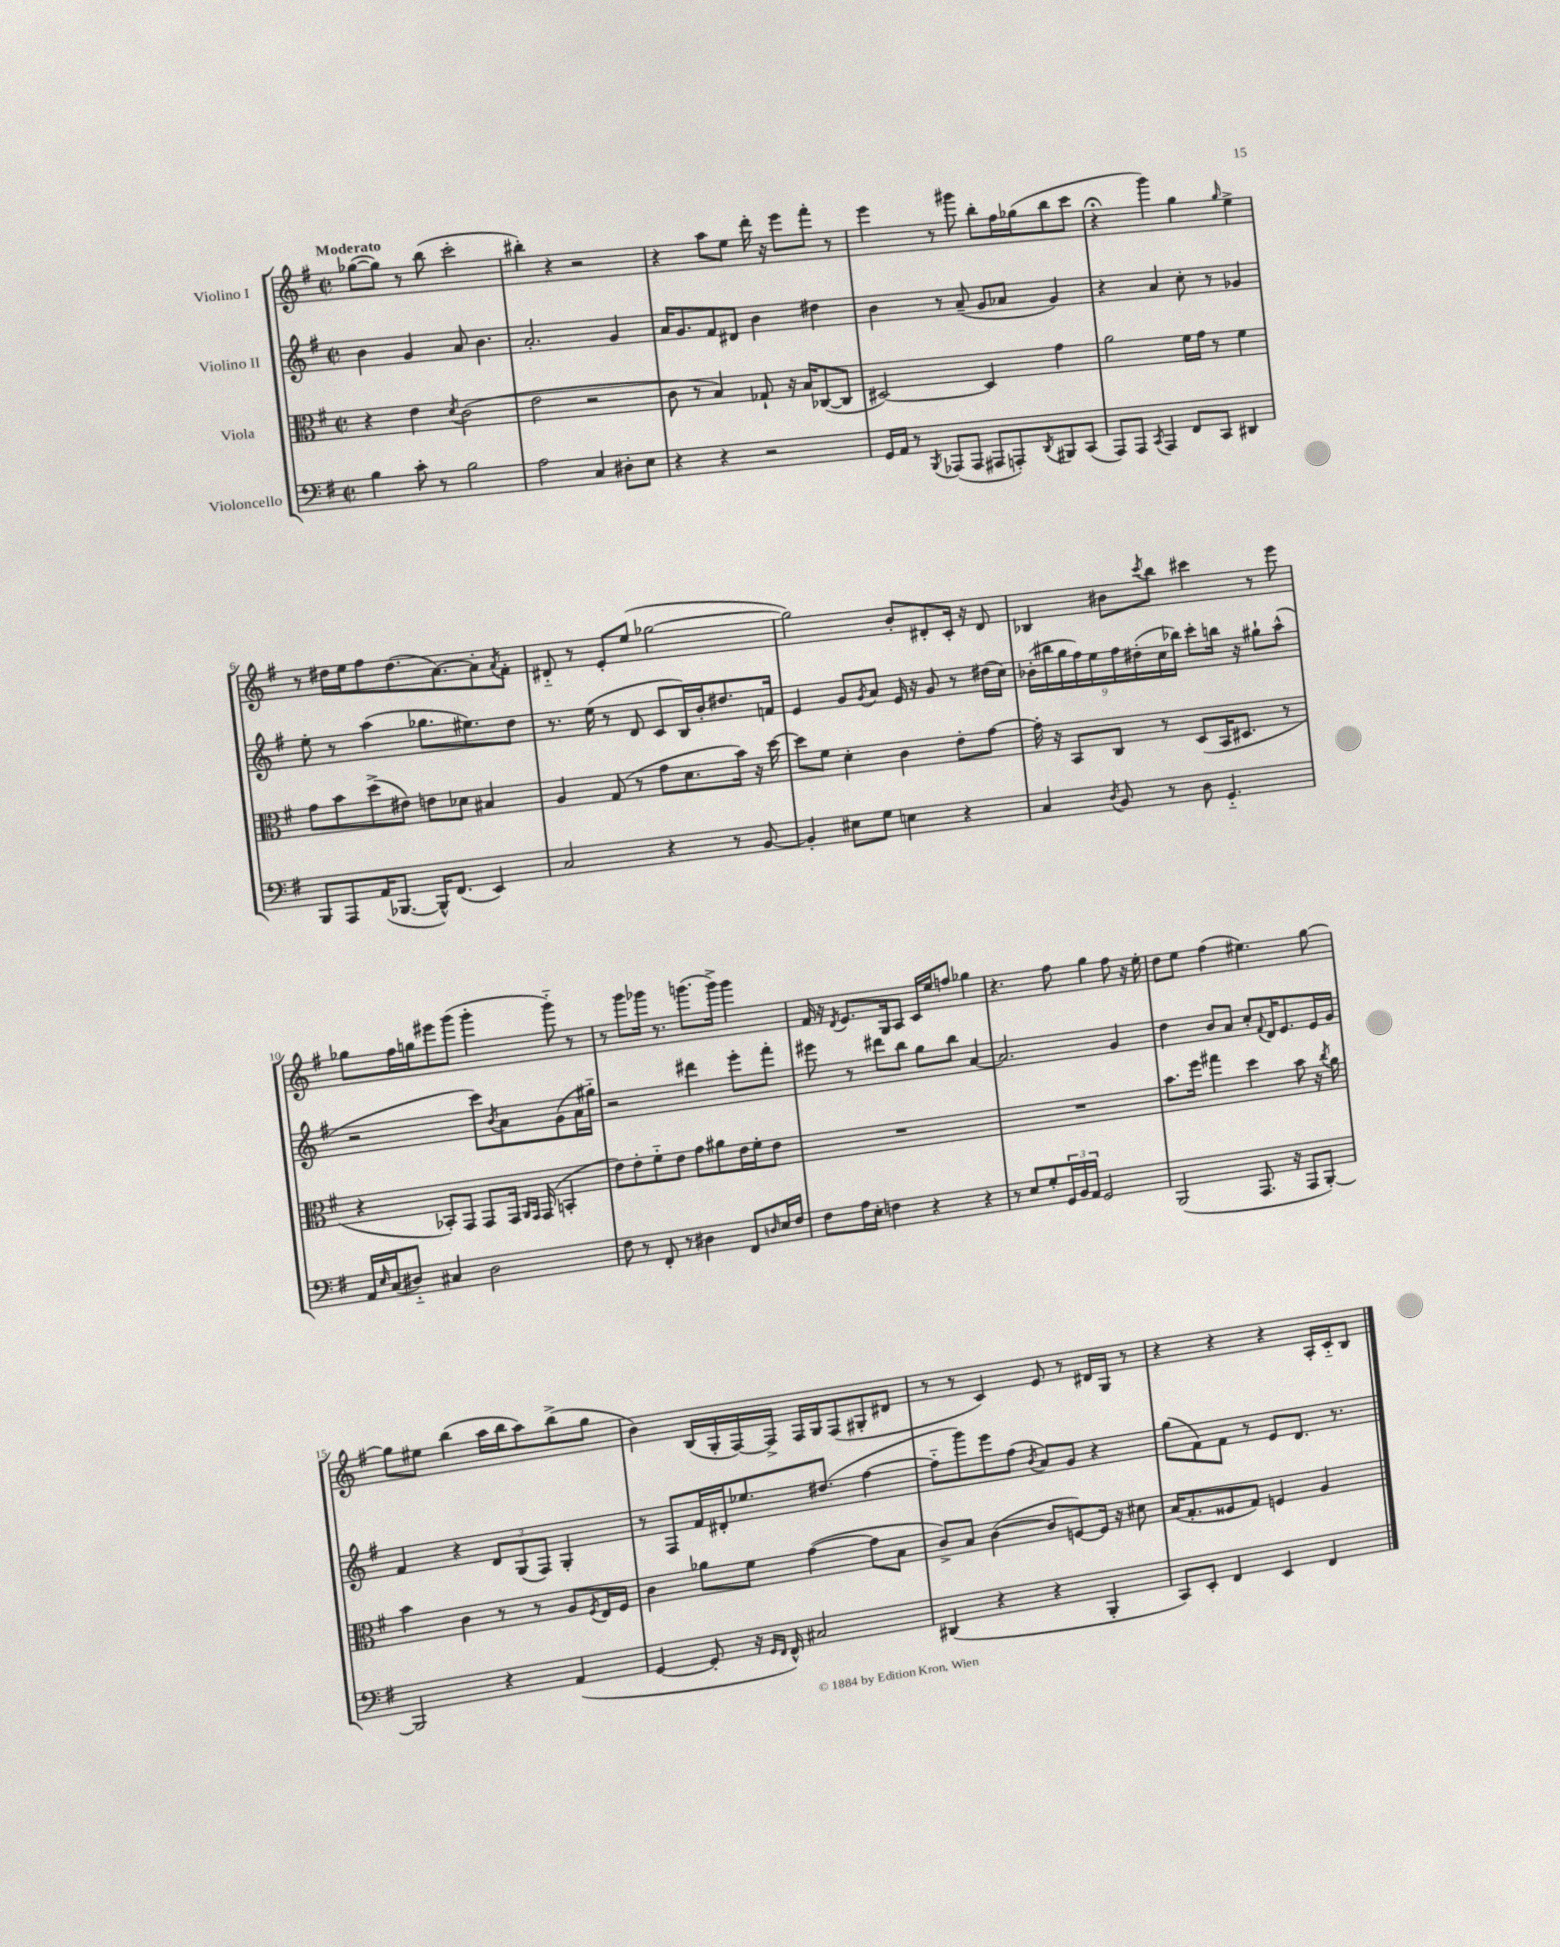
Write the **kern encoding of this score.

**kern	**kern	**kern	**kern
*staff4	*staff3	*staff2	*staff1
*clefF4	*clefC3	*clefG2	*clefG2
*k[f#]	*k[f#]	*k[f#]	*k[f#]
*M2/2	*M2/2	*M2/2	*M2/2
*met(c|)	*met(c|)	*met(c|)	*met(c|)
4B	4r	4b	([8gg-
.	.	.	8gg-])
8c'	4e	4g	8r
8r	.	.	(8bb
.	8qd	.	.
2B	(2c	8a	2ccc'
.	.	4.b	.
=	=	=	=
2A	2e	2.a'	4bb#')
.	.	.	4r
4C	2r	.	2r
8D#'	.	4g	.
8E	.	.	.
=	=	=	=
4r	8c	16a	4r
.	.	8.g	.
.	8r	.	.
4r	4B)	8f#	8aa
.	.	8d#	8ee
2r	8G-`	4b	16ddd'
.	.	.	16r
.	16r	.	8eee
.	16B	.	.
.	([8C-	4dd#	8fff#'
.	8C-]	.	8r
=	=	=	=
16GG	[2D#)	4b	4eee
16AA	.	.	.
8r	.	.	.
8qBBB	.	.	.
(8AAA-	.	8r	8r
8AAA-	.	(8a~	8ggg#
8AAA#	4D#]	8g	8bb'
8AAA')	.	8a-	16ff#
.	.	.	(16gg-
8qDD	.	.	.
8BBB#	4g	4g)	8bb
(8CC	.	.	8ccc
=	=	=	=
8AAA)	2a	4r	4r;
8AAA	.	.	.
8qCC	.	.	.
4AAA	.	4a	4ggg)
8FF#	16f#	8cc'	4gg
.	16g	.	.
8CC	8r	8r	.
.	.	.	16qqgg
4DD#	4f#	4g-	4ee^
=	=	=	=
8BBB	8g	8ee'	8r
8AAA	8b	8r	16dd#
.	.	.	16ee
(16AA	(8dd^	(4aa	8ff#
[8.BBB-	.	.	.
.	8e#)	.	(8.dd#
16BBB-^^])	8e	8.gg-	.
(8.FF#	.	.	[8.a)
.	8d-	.	.
.	.	8.ee#)	.
4EE)	4B#	.	8a']
.	.	.	8qa
.	.	8dd	8f#'
=	=	=	=
2C	4A	8.r	8d#'~
.	.	.	8r
.	.	(16ee	.
.	(8G	8r	8e'
.	8r	8d	(8ee
4r	8g	8c	[2gg-
.	8.d	16B)	.
.	.	16b'	.
8r	.	8.dd#	.
.	16b)	.	.
[8BB	16r	.	.
.	[16dd	16f	.
=	=	=	=
4BB']	8dd]	4e	2gg-])
.	8f#	.	.
8E#	4d'	8g	.
.	.	8qg	.
8G	.	8a	.
4E	4c	16e	8b'
.	.	16r	.
.	.	8g	8d#'
4r	8e'	8r	16c'
.	.	.	16r
.	[8g	(16dd#	8d#
.	.	16cc)	.
=	=	=	=
4C	16g']	(18b-'	4B-
.	.	18bb#	.
.	16r	.	.
.	.	18gg	.
.	8BB	.	.
.	.	18ff#)	.
.	.	18ee	.
8qD	.	.	.
8BB	8C	.	8b#
.	.	18ff#	.
.	.	(18dd#'	.
.	.	.	8qccc
8r	8r	.	8bb
.	.	18cc	.
.	.	18bb-)	.
8D	(8D	8ccc'	4ccc#
4.GG'~	16BB	16bb	.
.	8.D#	16r	.
.	.	8gg#`	8r
.	8r	(8aa^^	8eee
=	=	=	=
16AA	4r	2r	8gg-
16qqE	.	.	.
(16C	.	.	.
8D#'~)	.	.	16ff#
.	.	.	16gg
4C#	8BB-')	.	8eee#
.	8GG	.	(8ggg
2D#	8GG	8ccc)	4ggg'
.	.	8qb	.
.	16GG	8a	.
.	16qqAA	.	.
.	16qqGG	.	.
.	(16GG	.	.
.	4BB'	(8g	8ggg'~)
.	.	16a	8r
.	.	16gg#'~)	.
=	=	=	=
8F#	8e)	2r	8r
8r	8e'	.	8ggg
8FF#'	8f#'~	.	16ggg-
.	.	.	8.r
8r	8e	.	.
4D#	8g	4ddd#	(8.ggg
.	8a#	.	.
.	.	.	16ggg^)
8FF#	16e	8eee'	4ggg
.	16f#'	.	.
16qqD	.	.	.
16E	8e	8fff#'	.
16F#	.	.	.
=	=	=	=
8F#	1r	8eee#	16f#
.	.	.	16r
.	.	.	8qd
16A	.	8r	8.e
16E'	.	.	.
4F	.	8ddd#	.
.	.	.	16G
.	.	8bb	8A
4r	.	8gg	16c
.	.	.	16ee
.	.	8bb	8ff
4r	.	[4a	4gg-
=	=	=	=
8r	1r	2.a]	4.r
8E	.	.	.
8G'	.	.	.
24GG	.	.	8ff#
24BB	.	.	.
24AA	.	.	.
2GG	.	.	4gg
.	.	4g	8ff#
.	.	.	16r
.	.	.	16ee'
=	=	=	=
(2BBB	8.b	4dd	8dd
.	.	.	8ee
.	16ff#	.	.
.	4gg#	8b	(4ff#
.	.	8a	.
8.AAA	4dd	8cc'	4.ee#)
.	.	8qqf#	.
.	.	16d	.
16r	.	8.e	.
8AAA	8b	.	.
[8BBB')	16r	16e	[8gg
.	8qcc	.	.
.	16a	16g	.
=	=	=	=
2BBB]	4b	4f#	8gg]
.	.	.	8ee#
.	4c	4r	(4bb
4r	8r	12d	16aa
.	.	.	16bb
.	.	(12G	.
.	8r	.	8aa)
.	.	12F#)	.
(4AA	8A	4G'	(8bb^
.	8qF#	.	.
.	16E	.	8gg
.	16F#	.	.
=	=	=	=
[4GG	4c	8r	4b)
.	.	8F#	.
8GG']	8a-	16f#	(16B
.	.	16d#'	16G'
16r	8f#	8.ee-	[16F#)
16qqGG	.	.	.
16qqFF#	.	.	.
16FF#^^)	.	.	16F#^]
2C#	([4g	.	16F#
.	.	(8.dd#	16G
.	.	.	(8F#
.	8g]	[4ff#	8G#'
.	8B	.	8d#
=	=	=	=
(4DD#	8c^)	8ff#'~]	8r
.	8B	8ggg)	8r
4r	([4c	8eee	4c)
.	.	(8ff#	.
.	.	8qb	.
4r	8c]	8a)	8e
.	[8F)	8g	8r
4BBB'	16F]	4r	16d#
.	16r	.	16G
.	8d#	.	8r
=	=	=	=
8CC)	(16B	(8gg	4r
.	8.G'	.	.
8EE'	.	8f#)	.
4FF#	8F##	8f#	4r
.	8G)	8r	.
4EE	4F	8e	4r
.	.	8.d	.
4FF#	4A	.	16A'
.	.	8.r	16c'~
.	.	.	8B
==	==	==	==
*-	*-	*-	*-
